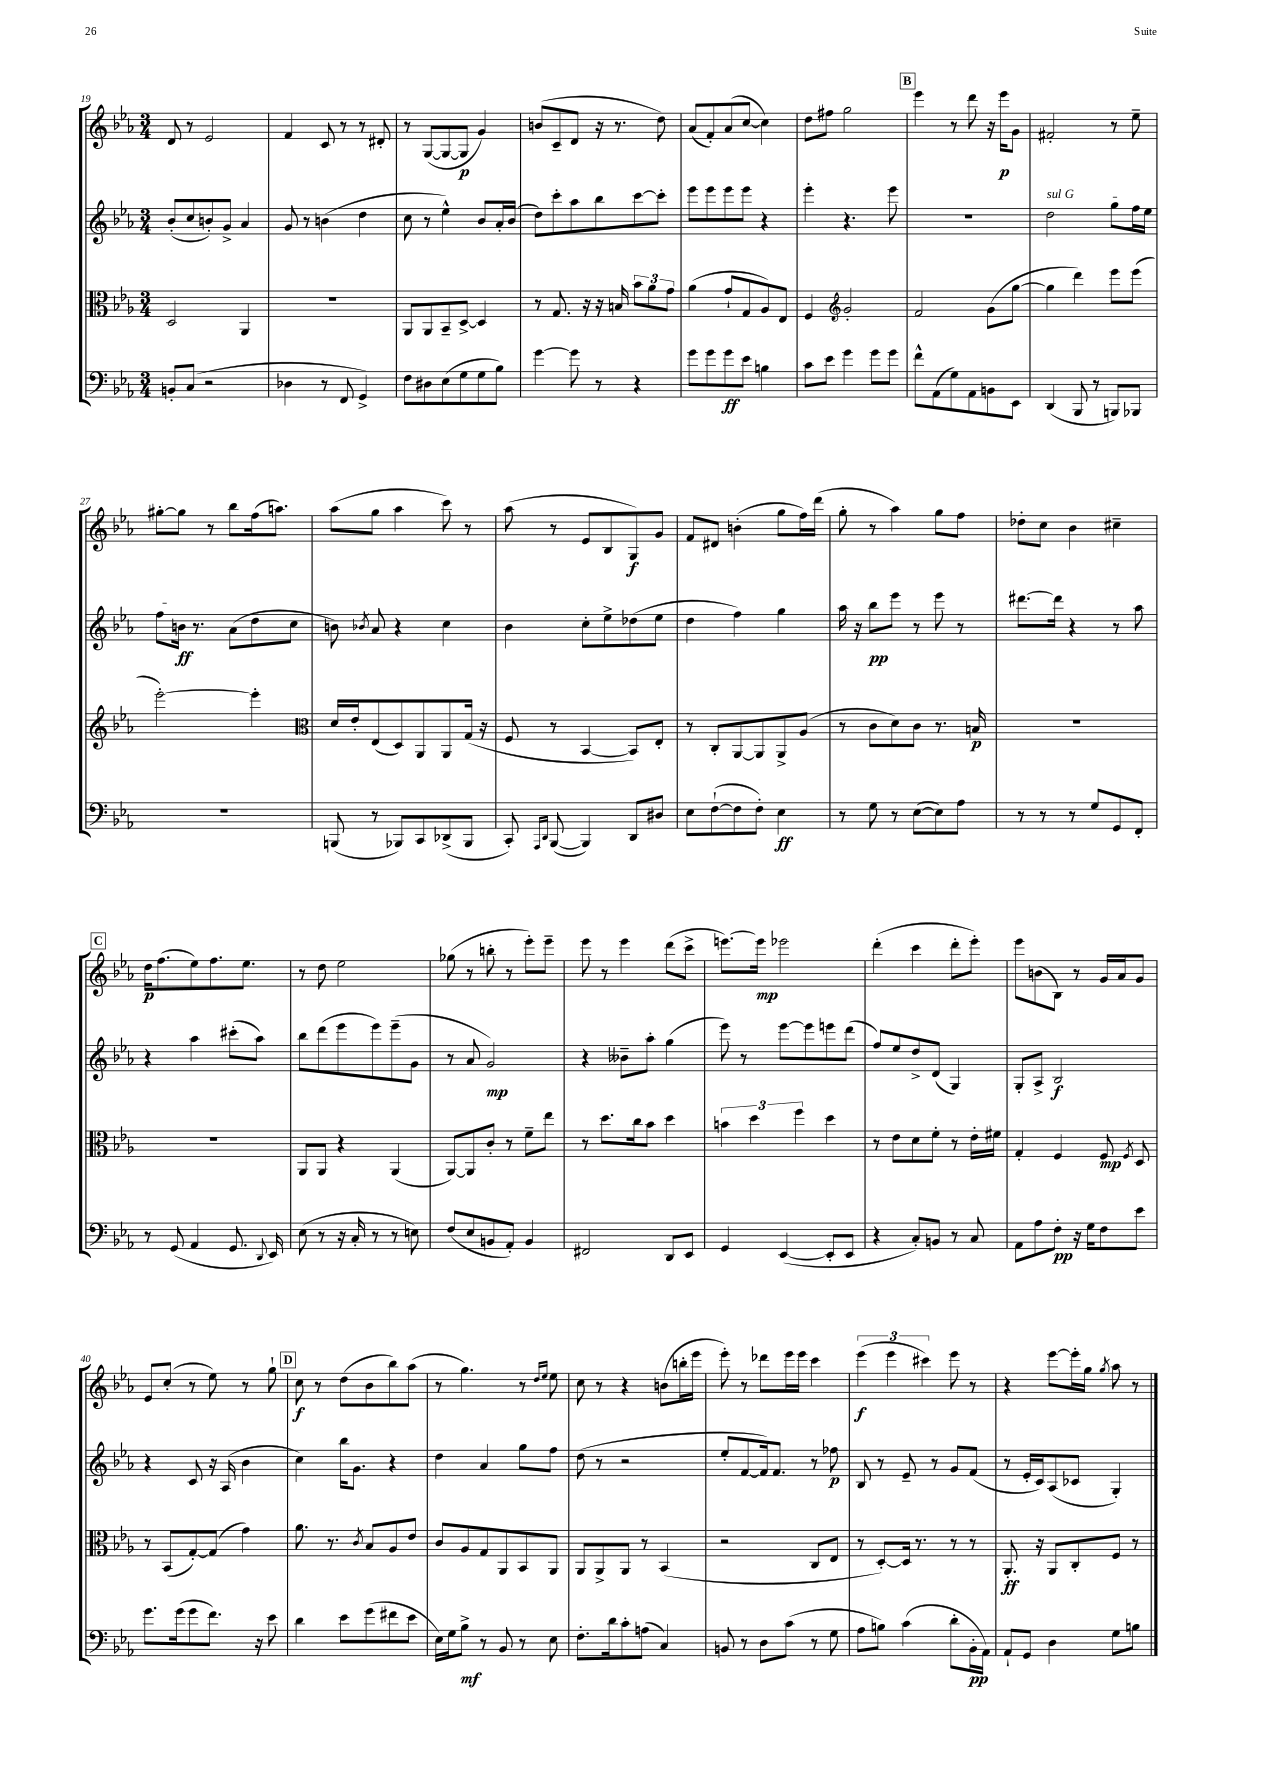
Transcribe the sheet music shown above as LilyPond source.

<<
\new StaffGroup <<
\new Staff = "s0" {
    \clef treble \key ees \major \numericTimeSignature \time 3/4
    \autoBeamOff d'8 r8 ees'2 |
    f'4 c'8 r8 r8 dis'8-. |
    r8 g8[~( g8~ g8]\p g'4) |
    b'8[( c'8-- d'8] r16 r8. d''8) |
    aes'8[( f'8-.) aes'8( c''8]~ c''4) |
    d''8[ fis''8] g''2 |
    \mark \markup { \box "B" } ees'''4 r8 d'''8 r16 ees'''16[\p g'8] |
    fis'2-. r8 ees''8-- |
    gis''8[~-. gis''8] r8 bes''8[ f''16( a''8.]) |
    aes''8[( g''8] aes''4 c'''8) r8 |
    aes''8( r8 ees'8[ bes8 g8\f) g'8] |
    f'8[ dis'8] b'4-.( g''8[ f''16) d'''16]( |
    g''8-. r8 aes''4) g''8[ f''8] |
    des''8[-. c''8] bes'4 cis''4-- |
    \mark \markup { \box "C" } d''16[\p f''8.( ees''8) f''8. ees''8.] |
    r8 d''8 ees''2 |
    ges''8( r8 b''8-. r8 ees'''8[-.) ees'''8]-- |
    ees'''8 r8 ees'''4 d'''8[( c'''8]-> |
    e'''8.[~) e'''16]\mp ees'''2 |
    d'''4-.( c'''4 d'''8[-. ees'''8]-.) |
    ees'''8[ b'8( bes8]) r8 g'16[ aes'16 g'8] |
    ees'8[ c''8]-.( r8 ees''8) r8 g''8-! |
    \mark \markup { \box "D" } c''8\f r8 d''8[( bes'8 bes''8) aes''8]( |
    r8 g''4.) r8 \grace { d''16[ ees''16] } ees''8 |
    c''8 r8 r4 b'8[( b''16-. ees'''16] |
    ees'''8-.) r8 des'''8[ ees'''16 ees'''16] c'''4 |
    \tuplet 3/2 { ees'''4\f( ees'''4 cis'''4) } ees'''8 r8 |
    r4 ees'''8[~ ees'''16-. g''16] \acciaccatura { g''8 } aes''8 r8 \bar "|." |
}
\new Staff = "s1" {
    \clef treble \key ees \major \numericTimeSignature \time 3/4
    \autoBeamOff bes'8[-.( c''8 b'8-.) g'8]-> aes'4 |
    g'8 r8 b'4( d''4 |
    c''8 r8 ees''4-^) bes'8[ aes'16-. bes'16]( |
    d''8[) c'''8-. aes''8 bes''8 c'''8~ c'''8]-. |
    ees'''8[ ees'''8 ees'''8 ees'''8] r4 |
    ees'''4-. r4. ees'''8 |
    \mark \markup { \box "B" } R2. |
    \once \override TextSpanner.bound-details.left.text = \markup { \italic "sul G" } d''2\startTextSpan g''8[ f''16 ees''16] |
    f''8[ b'16]\ff\stopTextSpan r8. aes'8[( d''8 c''8] |
    b'8) \acciaccatura { bes'8 } aes'8 r4 c''4 |
    bes'4 c''8[-. ees''8-> des''8( ees''8] |
    d''4 f''4) g''4 |
    aes''16 r16 bes''8[\pp ees'''8] r8 ees'''8 r8 |
    dis'''8.[~ dis'''16] r4 r8 aes''8 |
    \mark \markup { \box "C" } r4 aes''4 cis'''8[-.( aes''8]) |
    bes''8[ d'''8( ees'''8 ees'''8) ees'''8--( g'8] |
    r8 aes'8 g'2\mp) |
    r4 beses'8[-- aes''8]-. g''4( |
    ees'''8) r8 ees'''8[~ ees'''8 e'''8 d'''8]( |
    f''8[) ees''8 d''8-> d'8]( g4) |
    g8[-. aes8]-> bes2\f |
    r4 c'8 r16 aes16( bes'4 |
    \mark \markup { \box "D" } c''4) bes''16[ g'8.] r4 |
    d''4 aes'4 g''8[ f''8] |
    d''8( r8 r2 |
    ees''8[-. f'8~ f'16) f'8.] r8 fes''8\p |
    bes8 r8 ees'8-- r8 g'8[ f'8]( |
    r8 ees'16[-. c'16) aes8( ces'8] g4-.) \bar "|." |
}
\new Staff = "s2" {
    \clef alto \key ees \major \numericTimeSignature \time 3/4
    \autoBeamOff d2 aes,4 |
    R2. |
    aes,8[ aes,8 bes,8-- d8]~-> d4 |
    r8 g8. r16 r16 b16 \tuplet 3/2 { bes'8[ aes'8 g'8] } |
    aes'4( g'8[-! g8 aes8) ees8] |
    f4 \clef treble g'2-. |
    \mark \markup { \box "B" } f'2 g'8[( g''8]~ |
    g''4 d'''4) ees'''8[ ees'''8]( |
    ees'''2~-.) ees'''4-. |
    \clef alto d'16[ ees'16-. ees8( d8) aes,8 aes,8 g16]( r16 |
    f8 r8 bes,4~ bes,8[) ees8]-. |
    r8 c8[-. aes,8~ aes,8 aes,8-> aes8]( |
    r8 c'8[ d'8) c'8] r8. b16\p |
    R2. |
    \mark \markup { \box "C" } R2. |
    aes,8[ aes,8] r4 aes,4( |
    aes,8[~) aes,8 c'8]-. r8 f'8[-- ees''8] |
    r8 d''8.[ c''16 bes'8] d''4 |
    \tuplet 3/2 { b'4 d''4 f''4 } d''4 |
    r8 ees'8[ d'8 f'8]-. r8 ees'16[-. fis'16] |
    g4-. f4 f8\mp \acciaccatura { f8 } d8 |
    r8 bes,8[( g8~-.) g8]( g'4) |
    \mark \markup { \box "D" } aes'8. r8. \acciaccatura { c'8 } bes8[ aes8 ees'8] |
    c'8[ aes8 g8 aes,8 bes,8 aes,8] |
    aes,8[ aes,8-> aes,8] r8 bes,4( |
    r2 c8[ ees8] |
    r8 d8[~-.) d16] r8. r8 r8 |
    aes,8.-.\ff r16 aes,8[ c8-. f8] r8 \bar "|." |
}
\new Staff = "s3" {
    \clef bass \key ees \major \numericTimeSignature \time 3/4
    \autoBeamOff b,8[-. c8]( r2 |
    des4 r8 f,8 g,4->) |
    f8[ dis8 ees8( g8 g8 bes8]) |
    g'4~ g'8 r8 r4 |
    g'8[ g'8 g'8\ff ees'8] b4 |
    c'8[ ees'8] g'4 g'8[ g'8] |
    \mark \markup { \box "B" } f'8[-^ aes,8( g8) aes,8 b,8 ees,8] |
    d,4( bes,,8 r8 b,,8[) bes,,8] |
    R2. |
    b,,8( r8 bes,,8[) c,8 des,8->( bes,,8] |
    c,8-.) \grace { aes,,16[ d,16] } bes,,8~( bes,,4) d,8[ dis8] |
    ees8[ f8~-!( f8 f8]-.) ees4\ff |
    r8 g8 r8 ees8[~( ees8) aes8] |
    r8 r8 r8 g8[ g,8 f,8]-. |
    \mark \markup { \box "C" } r8 g,8( aes,4 g,8. \appoggiatura { d,8 } ees,16) |
    ees8( r8 r16 c16-. r8 r8 e8) |
    f8[( ees8 b,8 aes,8]-.) b,4 |
    fis,2 d,8[ ees,8] |
    g,4 ees,4~( ees,8[-. ees,8] |
    r4 c8[-.) b,8] r8 c8 |
    aes,8[ aes8 f8]-.\pp r16 g16[ f8 ees'8] |
    g'8.[ g'16( g'8 f'8.]) r16 ees'8 |
    \mark \markup { \box "D" } d'4 ees'8[ g'8( fis'8 ees'8] |
    ees16[) g16 bes8]->\mf r8 bes,8 r8 ees8 |
    f8.[-. d'16 c'8-. a8]( c4) |
    b,8 r8 d8[ c'8]( r8 g8 |
    aes8[ b8]) c'4( d'8[-. bes,16-.\pp aes,16]) |
    aes,8[-! g,8] d4 g8[ b8] \bar "|." |
}
>>
>>
\layout { \context { \Score currentBarNumber = #19 } }
